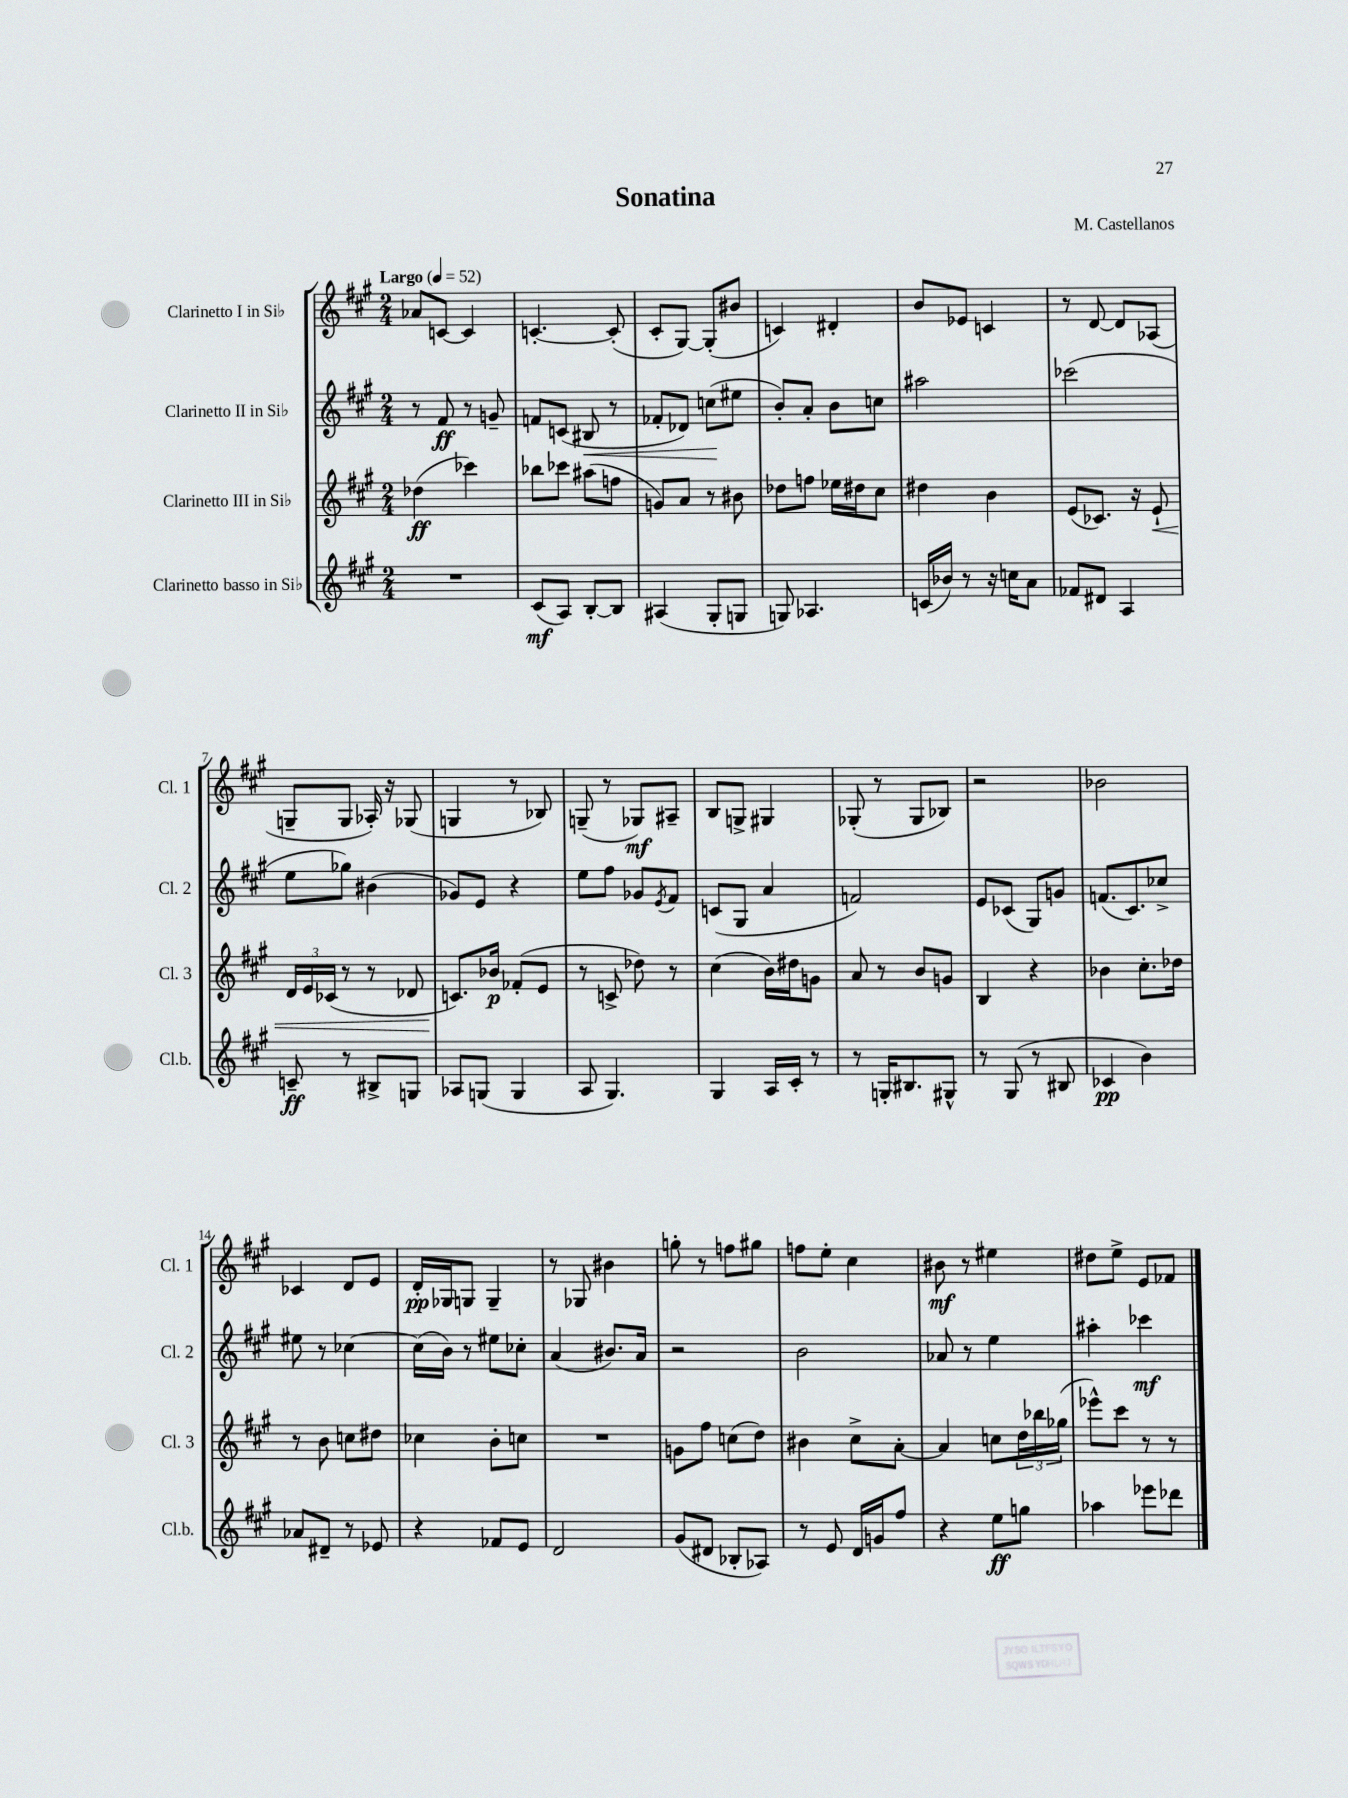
\header { title = "Sonatina" composer = "M. Castellanos" }
<<
\new StaffGroup <<
\new Staff = "s0" \with { instrumentName = "Clarinetto I in Sib" shortInstrumentName = "Cl. 1" } {
    \clef treble \key a \major \numericTimeSignature \time 2/4 \tempo "Largo" 4 = 52
    aes'8 c'8~ c'4 |
    c'4.~-. c'8-.( |
    cis'8-. gis8~) gis8-.( bis'8 |
    c'4) dis'4-. |
    b'8 ees'8 c'4 |
    r8 d'8~ d'8 aes8( |
    g8-- g8 aes16-.) r16 ges8( |
    g4 r8 bes8) |
    g8--( r8 ges8\mf) ais8-- |
    b8 g8-> gis4 |
    ges8-.( r8 ges8 bes8) |
    r2 |
    bes'2 |
    ces'4 d'8 e'8 |
    d'16-.\pp ges16 g8 g4-- |
    r8 ges8 bis'4 |
    g''8-. r8 f''8 gis''8 |
    f''8 e''8-. cis''4 |
    bis'8\mf r8 eis''4 |
    dis''8 e''8-> e'8 fes'8 \bar "|." |
}
\new Staff = "s1" \with { instrumentName = "Clarinetto II in Sib" shortInstrumentName = "Cl. 2" } {
    \clef treble \key a \major \numericTimeSignature \time 2/4
    r8 fis'8\ff r8 g'8-- |
    f'8 c'8( bis8\< r8 |
    fes'8-. des'8) c''8\!( eis''8 |
    b'8-.) a'8-. b'8 c''8 |
    ais''2 |
    ces'''2( |
    e''8 ges''8) bis'4( |
    ges'8) e'8 r4 |
    e''8 fis''8 ges'8 \acciaccatura { e'8 } fis'8 |
    c'8( gis8 a'4 |
    f'2) |
    e'8 ces'8( gis8) g'8 |
    f'8.( cis'8.) ces''8-> |
    eis''8 r8 ces''4~ |
    ces''16( b'16) r8 eis''8 ces''8-. |
    a'4( bis'8.) a'16 |
    r2 |
    b'2 |
    aes'8 r8 e''4 |
    ais''4-. ces'''4\mf \bar "|." |
}
\new Staff = "s2" \with { instrumentName = "Clarinetto III in Sib" shortInstrumentName = "Cl. 3" } {
    \clef treble \key a \major \numericTimeSignature \time 2/4
    des''4\ff( ces'''4) |
    bes''8 ces'''8 ais''8( f''8 |
    g'8) a'8 r8 bis'8 |
    des''8 f''8 ees''16 dis''16 cis''8 |
    dis''4 b'4 |
    e'8( ces'8.) r16 e'8-!\< |
    \tuplet 3/2 { d'16 e'16 ces'16( } r8 r8 des'8 |
    c'8.\!) bes'16\p fes'8-.( e'8 |
    r8 c'8-> des''8) r8 |
    cis''4( b'16) dis''16 g'8 |
    a'8 r8 b'8 g'8 |
    b4 r4 |
    bes'4 cis''8.-. des''16 |
    r8 b'8 c''8 dis''8 |
    ces''4 b'8-. c''8 |
    R2 |
    g'8 fis''8 c''8( d''8) |
    bis'4 cis''8-> a'8~-. |
    a'4 c''8 \tuplet 3/2 { d''16 bes''16 ges''16( } |
    ees'''8-^) cis'''8 r8 r8 \bar "|." |
}
\new Staff = "s3" \with { instrumentName = "Clarinetto basso in Sib" shortInstrumentName = "Cl.b." } {
    \clef treble \key a \major \numericTimeSignature \time 2/4
    R2 |
    cis'8\mf( a8) b8~-. b8 |
    ais4( gis8-. g8 |
    g8) aes4. |
    c'16( bes'16) r8 r16 c''16 a'8 |
    fes'8 dis'8 a4 |
    c'8--\ff r8 bis8-> g8 |
    aes8 g8( g4 |
    a8 gis4.) |
    gis4 a16 cis'16-. r8 |
    r8 g16-. bis8. gis8-^ |
    r8 gis8( r8 bis8 |
    ces'4\pp b'4) |
    aes'8 dis'8-- r8 ees'8 |
    r4 fes'8 e'8 |
    d'2 |
    gis'8( dis'8 bes8-. aes8) |
    r8 e'8 d'16 g'16 fis''8 |
    r4 e''8\ff g''8 |
    aes''4 ees'''8 des'''8 \bar "|." |
}
>>
>>
